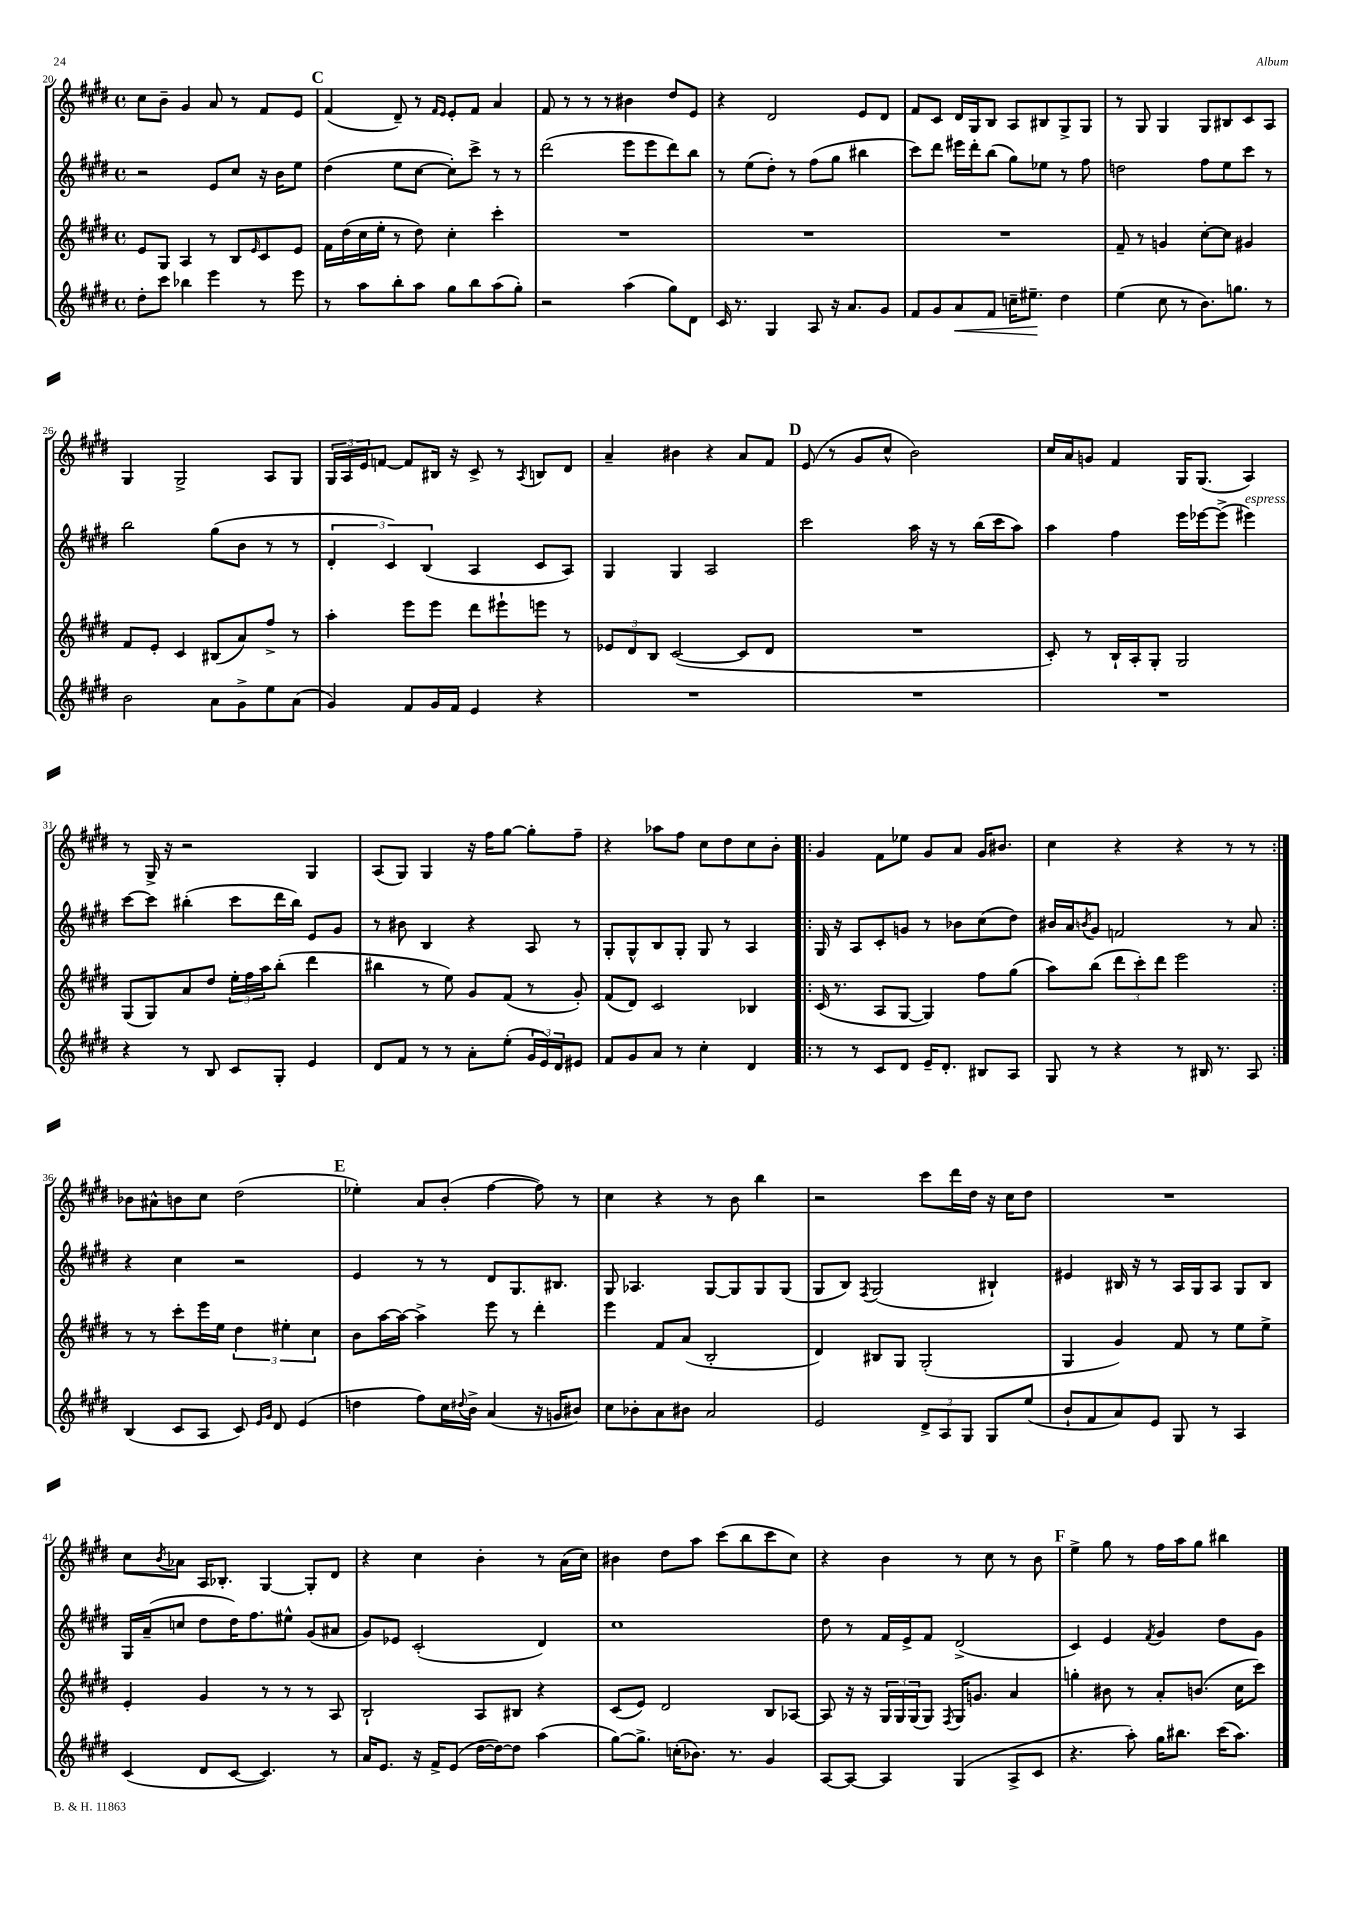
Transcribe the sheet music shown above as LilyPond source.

<<
\new StaffGroup <<
\new Staff = "s0" {
    \clef treble \key e \major \defaultTimeSignature \time 4/4
    cis''8 b'8-- gis'4 a'8 r8 fis'8 e'8 |
    \mark \markup { \bold "C" } fis'4( dis'8--) r8 \grace { fis'16 e'16 } e'8-. fis'8 a'4 |
    fis'8 r8 r8 r8 bis'4 dis''8 e'8 |
    r4 dis'2 e'8 dis'8 |
    fis'8 cis'8 dis'16 gis16 b8 a8 bis8 gis8-> gis8 |
    r8 gis8 gis4 gis8 bis8 cis'8 a8 |
    gis4 gis2-> a8 gis8 |
    \tuplet 3/2 { gis16 a16 e'16 } f'8~ f'8 bis16 r16 cis'8-> r8 \acciaccatura { a8 } b8 dis'8 |
    a'4-- bis'4 r4 a'8 fis'8 |
    \mark \markup { \bold "D" } e'8( r8 gis'8 cis''8-^ b'2) |
    cis''16 a'16 g'8 fis'4 gis16 gis8.( a4) |
    r8 gis16-> r16 r2 gis4 |
    a8( gis8) gis4 r16 fis''16 gis''8~ gis''8-. fis''8-- |
    r4 aes''8 fis''8 cis''8 dis''8 cis''8 b'8-. |
    \repeat volta 2 { gis'4 fis'8 ees''8 gis'8 a'8 gis'16 bis'8. |
    cis''4 r4 r4 r8 r8 | }
    bes'8 ais'8-^ b'8 cis''8 dis''2( |
    \mark \markup { \bold "E" } ees''4-.) a'8 b'8-.( fis''4~ fis''8) r8 |
    cis''4 r4 r8 b'8 b''4 |
    r2 cis'''8 dis'''16 dis''16 r16 cis''16 dis''8 |
    R1 |
    cis''8 \acciaccatura { b'8 } aes'8 a16 bes8.-. gis4~ gis8-. dis'8 |
    r4 cis''4 b'4-. r8 a'16( cis''16) |
    bis'4 dis''8 a''8 cis'''8( b''8 cis'''8 cis''8) |
    r4 b'4 r8 cis''8 r8 b'8 |
    \mark \markup { \bold "F" } e''4-> gis''8 r8 fis''16 a''16 gis''8 bis''4 \bar "|." |
}
\new Staff = "s1" {
    \clef treble \key e \major \defaultTimeSignature \time 4/4
    r2 e'8 cis''8 r16 b'16 e''8 |
    \mark \markup { \bold "C" } dis''4( e''8 cis''8~ cis''8-.) cis'''8-> r8 r8 |
    dis'''2( e'''8 e'''8 dis'''8) b''8 |
    r8 e''8( dis''8-.) r8 fis''8( gis''8 bis''4 |
    cis'''8) dis'''8 eis'''16 dis'''16-. b''8( gis''8) ees''8 r8 fis''8 |
    d''2 fis''8 e''8 cis'''8 r8 |
    b''2 gis''8( b'8 r8 r8 |
    \tuplet 3/2 { dis'4-. cis'4) b4( } a4 cis'8 a8) |
    gis4 gis4 a2 |
    \mark \markup { \bold "D" } cis'''2 a''16 r16 r8 b''16( cis'''16 a''8) |
    a''4 fis''4 e'''16 ees'''16~ ees'''8->( eis'''4^\markup { \italic "espress." }) |
    cis'''8~ cis'''8 bis''4-.( cis'''8 dis'''16 bis''16) e'8 gis'8 |
    r8 bis'8 b4 r4 a8 r8 |
    gis8-. gis8-^ b8 gis8-. gis8 r8 a4 |
    \repeat volta 2 { gis16 r16 a8 cis'8-. g'8 r8 bes'8 cis''8( dis''8) |
    bis'16 a'16 \acciaccatura { b'8 } gis'8 f'2 r8 a'8 | }
    r4 cis''4 r2 |
    \mark \markup { \bold "E" } e'4 r8 r8 dis'8 gis8. bis8. |
    gis8 aes4. gis8~ gis8 gis8 gis8( |
    gis8 b8) \acciaccatura { fis8 } gis2( bis4-!) |
    eis'4 bis16 r16 r8 a16 gis16 a8 gis8 bis8 |
    gis16 a'16--( c''8 dis''8 dis''16) fis''8. eis''8-^ gis'8( ais'8 |
    gis'8) ees'8 cis'2-.( dis'4) |
    cis''1 |
    dis''8 r8 fis'16 e'16-> fis'8 dis'2->( |
    \mark \markup { \bold "F" } cis'4) e'4 \acciaccatura { fis'8 } gis'4 dis''8 gis'8 \bar "|." |
}
\new Staff = "s2" {
    \clef treble \key e \major \defaultTimeSignature \time 4/4
    e'8 gis8 a4 r8 b8 \grace { e'16 } cis'8 e'8 |
    \mark \markup { \bold "C" } fis'16 dis''16( cis''16 e''16-. r8 dis''8) cis''4-. cis'''4-. |
    R1 |
    R1 |
    R1 |
    fis'8-- r8 g'4 cis''8~-. cis''8 gis'4 |
    fis'8 e'8-. cis'4 bis8( a'8) fis''8-> r8 |
    a''4-. e'''8 e'''8 dis'''8 eis'''8-! e'''8 r8 |
    \tuplet 3/2 { ees'8 dis'8 b8 } cis'2~( cis'8 dis'8 |
    \mark \markup { \bold "D" } R1 |
    cis'8-.) r8 b16-! a16-. gis8-. gis2 |
    gis8( gis8) a'8 dis''8 \tuplet 3/2 { e''16-. fis''16 a''16 } b''8-.( dis'''4 |
    bis''4 r8 e''8) gis'8 fis'8( r8 gis'8-.) |
    fis'8( dis'8) cis'2 bes4 |
    \repeat volta 2 { cis'16( r8. a8 gis8~ gis4) fis''8 gis''8( |
    a''8) b''8( \tuplet 3/2 { dis'''8 cis'''8-.) dis'''8 } e'''2 | }
    r8 r8 cis'''8-. e'''16 e''16 \tuplet 3/2 { dis''4 eis''4-. cis''4 } |
    \mark \markup { \bold "E" } b'8 a''16~ a''16~ a''4-> e'''8 r8 dis'''4-. |
    e'''4 fis'8 a'8( b2-. |
    dis'4) bis8 gis8 gis2-.( |
    gis4 gis'4) fis'8 r8 e''8 e''8-> |
    e'4-. gis'4 r8 r8 r8 a8 |
    b2-! a8 bis8 r4 |
    cis'8( e'8) dis'2 b8 aes8~ |
    aes8 r16 r16 \tuplet 3/2 { gis16 gis16 gis16( } gis8) \acciaccatura { fis8 } gis16 g'8. a'4 |
    \mark \markup { \bold "F" } g''4-. bis'8 r8 a'8-. b'8.( cis''16 cis'''8) \bar "|." |
}
\new Staff = "s3" {
    \clef treble \key e \major \defaultTimeSignature \time 4/4
    dis''8-. cis'''8 bes''4 e'''4 r8 e'''8 |
    \mark \markup { \bold "C" } r8 a''8 b''8-. a''8 gis''8 b''8 a''8( gis''8-.) |
    r2 a''4( gis''8) dis'8 |
    cis'16 r8. gis4 a8 r16 a'8. gis'8 |
    fis'8 gis'8 a'8\< fis'8 c''16-- eis''8.--\! dis''4 |
    e''4( cis''8 r8 b'8.) g''8. r8 |
    b'2 a'8 gis'8-> e''8 a'8( |
    gis'4) fis'8 gis'16 fis'16 e'4 r4 |
    R1 |
    \mark \markup { \bold "D" } R1 |
    R1 |
    r4 r8 b8 cis'8 gis8-. e'4 |
    dis'8 fis'8 r8 r8 a'8-. e''8-.( \tuplet 3/2 { gis'16 e'16) dis'16 } eis'8 |
    fis'8 gis'8 a'8 r8 cis''4-. dis'4 |
    \repeat volta 2 { r8 r8 cis'8 dis'8 e'16-- dis'8.-. bis8 a8 |
    gis8 r8 r4 r8 bis16 r8. a8 | }
    b4( cis'8 a8 cis'8) \grace { e'16 gis'16 } dis'8 e'4( |
    \mark \markup { \bold "E" } d''4 fis''8) cis''16 \appoggiatura { dis''8 } b'16-> a'4( r16 g'16 bis'8) |
    cis''8 bes'8-. a'8 bis'8 a'2 |
    e'2 \tuplet 3/2 { dis'8-> a8 gis8 } gis8 e''8( |
    b'8-! fis'8 a'8) e'8 gis8 r8 a4 |
    cis'4( dis'8 cis'8~ cis'4.) r8 |
    a'16 e'8. r16 fis'16-> e'8( dis''16~ dis''16~) dis''8 a''4( |
    gis''8~) gis''8.-> c''16-.( bes'8.) r8. gis'4 |
    a8~ a8~ a4 gis4( a8-> cis'8 |
    \mark \markup { \bold "F" } r4. a''8-.) gis''16 bis''8. cis'''16( a''8.) \bar "|." |
}
>>
>>
\layout { \context { \Score currentBarNumber = #20 } }
